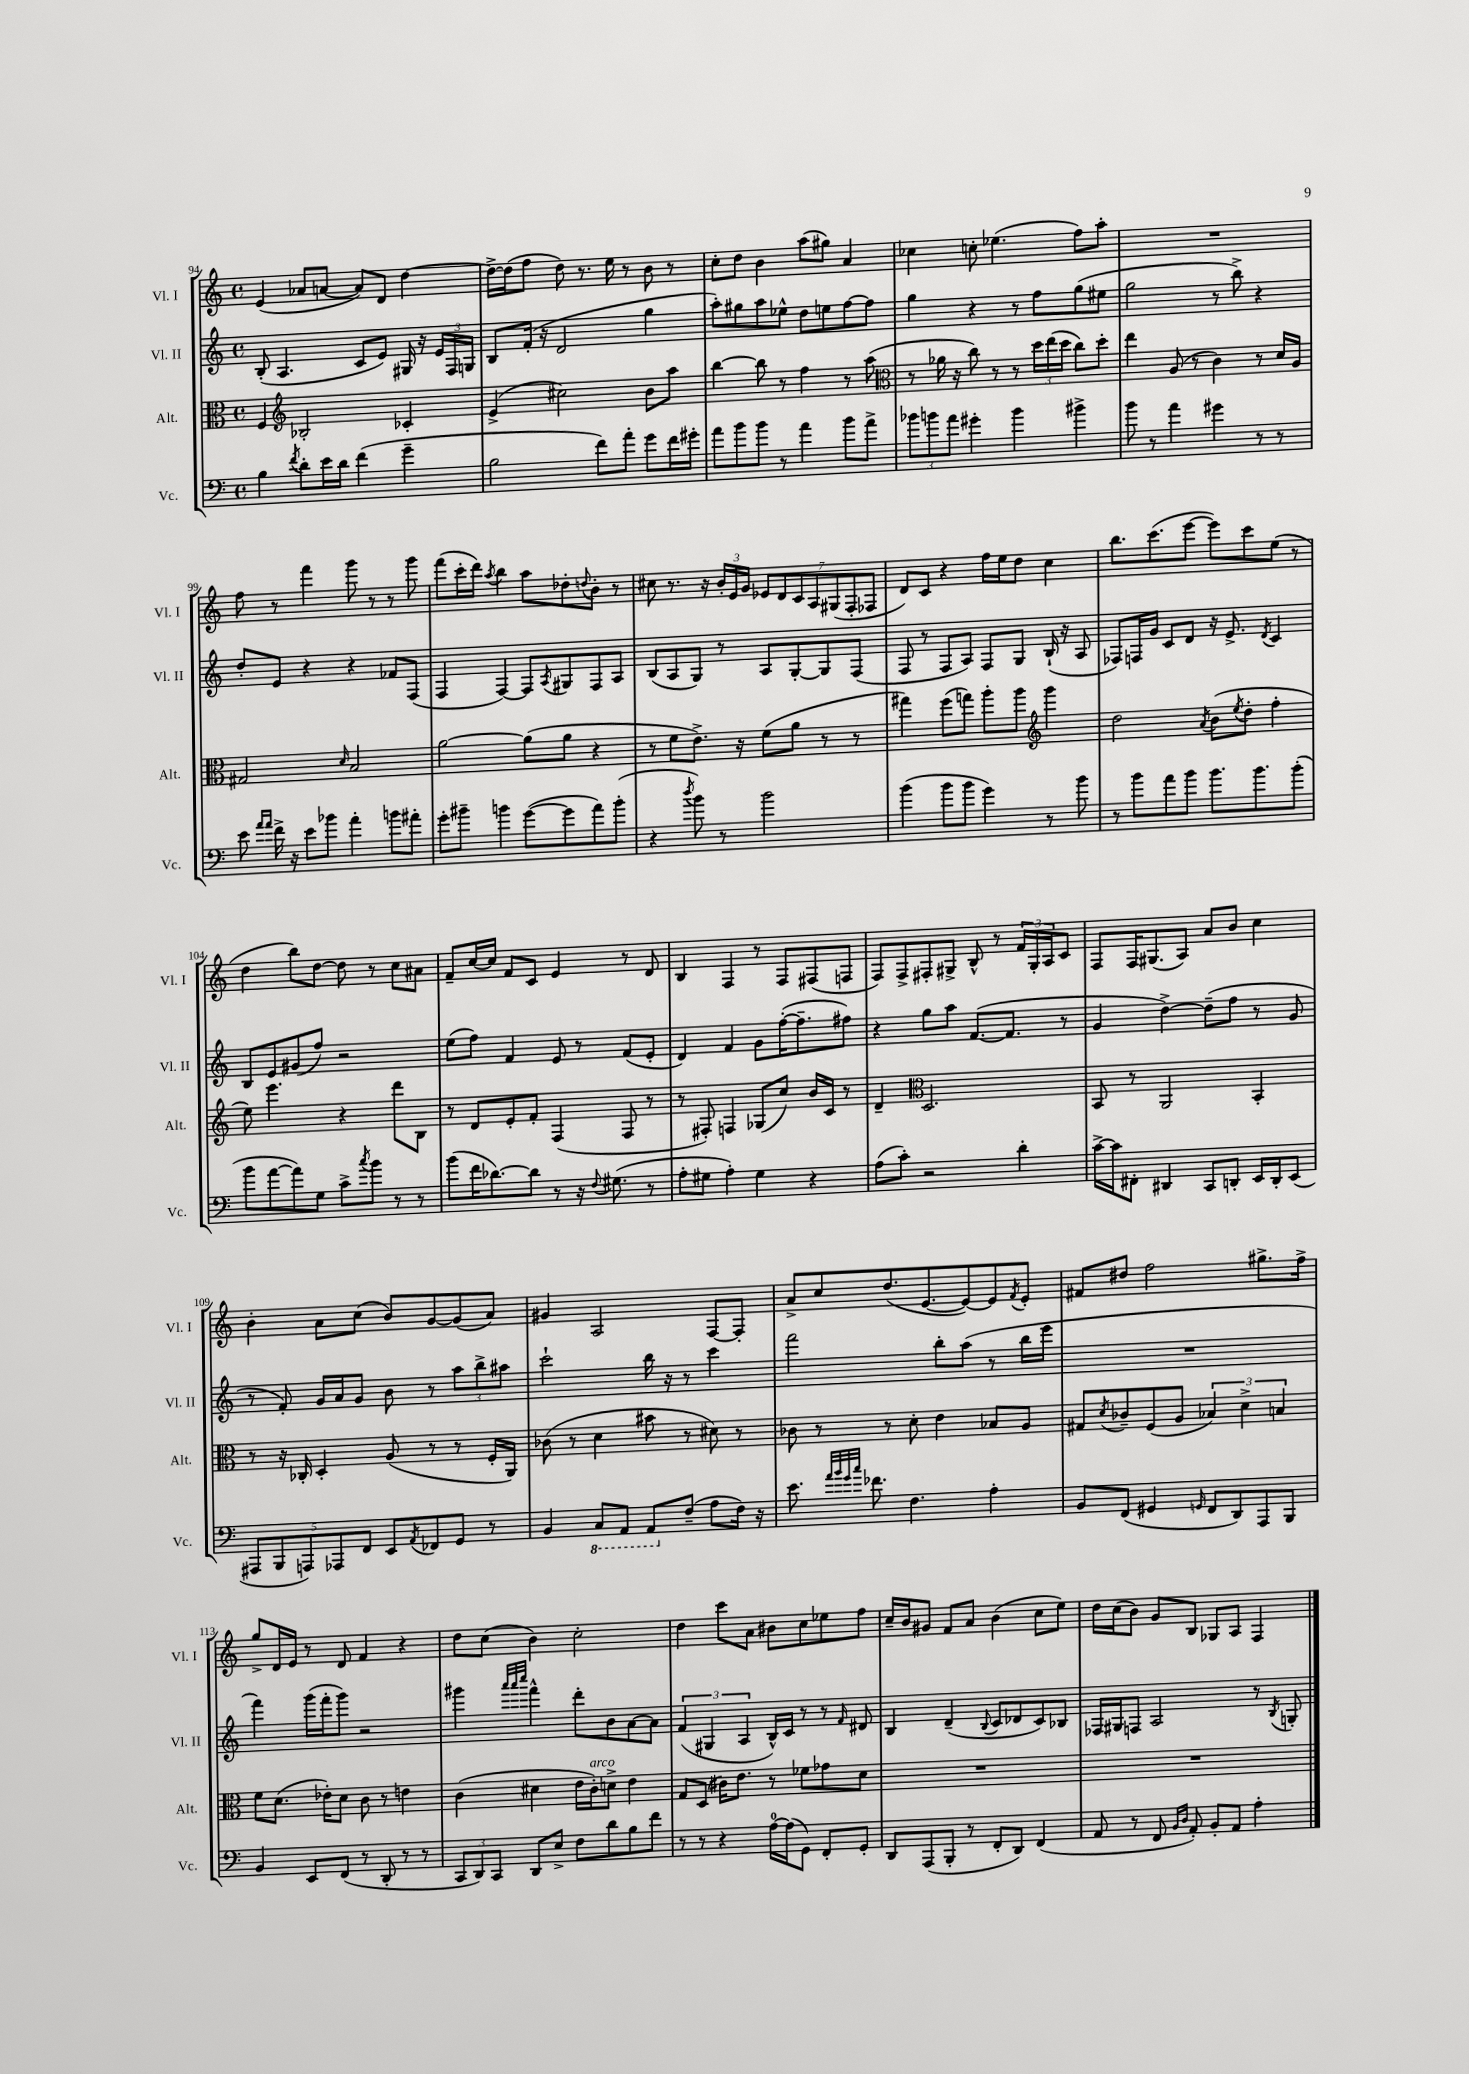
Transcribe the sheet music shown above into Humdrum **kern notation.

**kern	**kern	**kern	**kern
*part4	*part3	*part2	*part1
*staff4	*staff3	*staff2	*staff1
*I"Vc.	*I"Alt.	*I"Vl. II	*I"Vl. I
*I'Vc.	*I'Alt.	*I'Vl. II	*I'Vl. I
*clefF4	*clefC3	*clefG2	*clefG2
*k[]	*k[]	*k[]	*k[]
*M4/4	*M4/4	*M4/4	*M4/4
*met(c)	*met(c)	*met(c)	*met(c)
=94	=94	=94	=94
4B\	4F/	(8B'/	(4e/
.	.	4.A/	.
8qf/	.	.	.
*	*clefG2	*	*
8d'\L	2B-X'/	.	8a-X/L
16e\L	.	.	[8an/J
16d\JJ	.	.	.
(4f\	.	8c/L	8a/L])
.	.	8e/J)	8d/J
4g~\	4c-X'/	16G#X/	[4dd\
.	.	16r	.
.	.	24e/LL	.
.	.	24F/	.
.	.	24Gn/JJ	.
=95	=95	=95	=95
2B\	(4e^/	8B/L	16dd^\LL_
.	.	.	(16dd\J]
.	.	(16f'/Jk	8ff\J
.	.	16r	.
.	2cc#X\)	2d/	8dd\)
.	.	.	8.r
8f\L)	.	.	.
.	.	.	16ee\
8a'\J	.	.	8r
8g\L	8b\L	4gg\	8b\
16f\L	8aa\J	.	8r
16g#X'\JJ	.	.	.
=96	=96	=96	=96
8a\L	[4bb\	8aa'\L)	8cc'\L
8b\	.	8gg#X\	8dd\J
8b\J	8bb\]	8aa\	4b\
8r	8r	8ee-X^^\J	.
4a\	4ff\	8dd\L	(8aa\L
.	.	8een\	8gg#X\J)
8b\L	8r	[8ff\	4a/
8a^\J	(8aa\	8ff\J]	.
=97	=97	=97	=97
*	*clefC3	*	*
12b-X\L	8r	4gg\	4cc-X\
12bn\	.	.	.
.	16a-X\	.	.
12a\J	.	.	.
.	16r	.	.
4g#X'\	8cc\)	4r	8ccn'\
.	8r	.	(4.ee-X\
4b\	8r	8r	.
.	24dd\LL	8ff\L	.
.	(24ee\	.	.
.	24dd\JJ	.	.
4b#X^\	8cc\L)	(8gg\	8ff\L)
.	8dd'\J	8ee#X\J	8aa'\J
=98	=98	=98	=98
8b\	4ee\	2gg\	1r
8r	.	.	.
4a\	(8A/	.	.
.	8r	.	.
4g#X\	4c\)	8r	.
.	.	8bb^\)	.
8r	8r	4r	.
8r	16d/LL	.	.
.	16A/JJ	.	.
!!LO:LB:g=z
=99	=99	=99	=99
8e\	2G#X/	8dd'/L	8ff\
16qqa/LL	.	.	.
16qqa/JJ	.	.	.
16f^\	.	8e/J	8r
16r	.	.	.
8e\L	.	4r	4fff\
8b-X\J	.	.	.
.	16qqd/	.	.
4a'\	2B/	4r	8ggg\
.	.	.	8r
8bn\L	.	8f-X/L	8r
8a#X'\J	.	(8F/J	8ggg\
=100	=100	=100	=100
8g'\L	[2a\	4F/	(8fff\L
8b#X~\J	.	.	16ccc'\L
.	.	.	16ddd\JJ)
.	.	.	8qaa/
4bn\	.	[4F/)	4bb\
([8g\L	(8a\L]	8F/L]	8aa\L
.	.	8qA/	.
8g\]	8a\J	8G#X/	8dd-X'\
.	.	.	8qqddn/
8a\)	4r	8F/	8b'\J
(8b'\J	.	8A/J	8r
=101	=101	=101	=101
4r	8r	(8B/L	8cc#X\
.	8f\L	8A/	8.r
8qdd/	.	.	.
8b\)	8.e^\J)	8G/J)	.
.	.	.	16r
8r	.	8r	24b'/LL
.	.	.	24e/
.	16r	.	.
.	.	.	24g/JJ
2b\	(8f\L	8A/L	14e-X/L
.	.	.	14d/
.	8a\J	[8G'/	.
.	.	.	14c/
.	.	.	14A/
.	8r	8G/]	.
.	.	.	(14G#X/
.	.	.	14F'/
.	8r	(8F/J	.
.	.	.	14F-X/J
=102	=102	=102	=102
(4b\	4gg#X\)	8F/	8d/L)
.	.	8r	8c/J
8b\L	(8ff\L	8F/L	4r
8b\J	8ggn\J)	8A/J)	.
4g\)	8aa'\L	8F/L	16ff\LL
.	.	.	16ee\J
.	8aa\J	8G/J	8dd\J
*	*clefG2	*	*
8r	4ggg\	(16B`/	4cc\
.	.	16r	.
8b\	.	8A/	.
=103	=103	=103	=103
8r	2dd\	8F-X/L)	8.bb\L
8b\L	.	16Fn/L	.
.	.	16g/JJ	(8.ccc\
8a\	.	8c/L	.
8b\J	.	8d/J	[8eee\J
.	8qa/	.	.
8.b\L	(8b\L	16r	8eee\L])
.	.	8.e^/	.
.	8qee/	.	.
.	8dd'\J	.	8ccc\
8.b\	.	.	.
.	.	8qd/	.
.	4ff'\	4c/	(8ee\J
(8b'\J	.	.	8r
!!LO:LB:g=z
=104	=104	=104	=104
8b\L	8ee\)	8B/L	4dd\
[8a\	4.eee\	8e/	.
8a\])	.	(8g#X/	8bb\L)
8G\J	.	8ff/J)	[8dd\J
8c^\L	4r	2r	8dd\]
8qcc/	.	.	.
8b\J	.	.	8r
8r	8ddd\L	.	8cc\L
8r	8B\J	.	8a#X\J
=105	=105	=105	=105
(8b\L	8r	(8ee\L	8f~/L
16f\K	8d/L	8ff\J)	[16cc/L
[8.d-X\)	.	.	16cc/JJ]
.	8e'/	4f/	8f/L
8d-\J]	8f'/J	.	8c/J
8r	(4F/	8e/	4e/
16r	.	8r	.
8qqF/	.	.	.
(8.G#X\	.	.	.
.	8F/	(8f/L	8r
8r	8r	8e'/J	8d/
=106	=106	=106	=106
8A'\L	8r	4d/)	4B/
8G#X\J	8F#X'/)	.	.
4A'\)	4Fn/	4f/	4F/
4G#\	(8G-X/L	8g\L	8r
.	8cc/J)	([16ff'\K	8F/L
.	.	8.ff~\]	.
4r	16b/LL	.	(8F#X/
.	16c/JJ	.	.
.	8r	8ff#X\J)	8Fn/J
=107	=107	=107	=107
(8A\L	4d~/	4r	8F/L)
8c'\J)	.	.	8F^/
*	*clefC3	*	*
2r	2.D/	8gg\L	8F#X'/
.	.	8aa\J	8G#X^/J
.	.	([8.f/L	8B^^/
.	.	.	8r
.	.	8.f/J]	.
4d'\	.	.	24f/LL
.	.	.	24G#'/
.	.	.	24A/J
.	.	8r	8c/J
=108	=108	=108	=108
[16c^\LL	8BB/	4g/	8F/L
16c\J]	.	.	.
8FF#X'\J	8r	.	16F/K
.	.	.	(8.G#X/
4DD#X/	2AA/	[4dd^\)	.
.	.	.	8A/J)
8CC/L	.	(8dd~\L]	8a/L
8DDn'/J	.	8ff\J	8b/J
16EE/LL	4BB'/	8r	4cc\
16DD'/J	.	.	.
(8EE/J	.	8g/	.
!!LO:LB:g=z
=109	=109	=109	=109
10AAA#X/L	8r	8r	4b'\
10BBB/	.	.	.
.	16r	8f'/)	.
.	16C-X'/	.	.
10AAAn/)	.	.	.
.	4D'/	16g/LL	8a\L
10AAA-X/	.	.	.
.	.	16a/J	.
.	.	8g/J	(8cc\J
10FF/J	.	.	.
8EE/L	(8A/	8b\	8b/L)
8qAA/	.	.	.
8FF-X/	8r	8r	[8g/
8GG/J	8r	12aa\L	(8g/]
.	.	12bb^\	.
8r	16F'/LL	.	8a/J)
.	.	12aa#X\J	.
.	16AA/JJ)	.	.
=110	=110	=110	=110
4BB/	(8c-X\	2ccc`\	4g#X/
.	8r	.	.
*8ba	*	*	*
8CC/L	4d\	.	2A/
8AAA/J	.	.	.
8AAA/L	8b#X\	16bb\	.
.	.	16r	.
*X8ba	*	*	*
(8F~/J	8r	8r	.
8A\L	8d#X\)	4ccc\	[8F/L
16F\Jk)	8r	.	8F'/J]
16r	.	.	.
=111	=111	=111	=111
8.e\	8c-X\	2fff\	8a^/L
.	8r	.	8cc/
32qqa/LLL	.	.	.
32qqb/	.	.	.
32qqg/	.	.	.
32qqcc/JJJ	.	.	.
8.f-X\	.	.	.
.	8r	.	(8.dd/
4.F\	8d'\	.	.
.	.	.	[8.e/
.	4e\	8bb'\L	.
.	.	(8aa\J	8e/_)
4A'\	8B-X/L	8r	8e/]
.	.	.	8qf/
.	8A/J	16bb\LL	8e'/J
.	.	16eee\JJ	.
=112	=112	=112	=112
8BB/L	8G#X/L	1r	8f#X/L
.	8qd/	.	.
(8FF/J	8c-X~/	.	8dd#X/J
4GG#X/	(8F/	.	2ff\
.	8A/J	.	.
16qqGGn/	.	.	.
8FF/L	6B-X/)	.	.
8DD/)	.	.	.
.	6d^\	.	.
8AAA/	.	.	8.gg#X^\L
.	6Bn/	.	.
8BBB/J	.	.	.
.	.	.	16ff^\Jk
!!LO:LB:g=z
=113	=113	=113	=113
4BB/	8f\L	4fff\)	8gg^/L
.	(8.d\J	.	16d/L
.	.	.	16e/JJ
8EE/L	.	(16ggg\LL	8r
.	16e-X'\KL)	16fff'\J	.
(8FF/J	8d\J	8ggg\J)	8d/
8r	8c\	2r	4f/
8DD'/	8r	.	.
8r	4en\	.	4r
8r	.	.	.
=114	=114	=114	=114
12CC/L	(4c\	4ggg#X\	8dd\L
12DD/)	.	.	.
.	.	.	(8cc\J
12CC/J	.	.	.
.	.	32qqaaa/LLL	.
.	.	32qqaaa/	.
.	.	32qqcccc/JJJ	.
8DD/L	4d#X\	4fff^^\	4b\)
8E^/J	.	.	.
8F\L	16e\LL	8ddd'\L	2cc'\
!	!LO:TX:a:i:t=arco	!	!
.	16c'\J)	.	.
8d\	8dn^\J	8b\	.
8B\	4e\	[8a\	.
8f\J	.	8a\J]	.
=115	=115	=115	=115
8r	8G/L	(6f/	4dd\
8r	(8D/J	.	.
.	.	6G#X/	.
4r	16c#X\KL)	.	8ccc\L
.	8.e\J	.	.
.	.	6A/	.
.	.	.	8a\J
[16A\LL	8r	16B^^/LL)	8b#X\L
(16A\J]	.	16c/JJ	.
8GG\J)	8f-X\L	8r	8cc\
8FF'/L	8g-X\	8r	8ee-X\
.	.	16qqf/	.
8GG'/J	8d\J	8d#X/	8ff\J
=116	=116	=116	=116
8DD/L	1r	4B/	16cc~/LL
.	.	.	16b/J
(8AAA/	.	.	8g#X/J
8BBB'/J	.	(4d~/	8f/L
8r	.	.	8a/J
.	.	8qqB/	.
8FF'/L	.	8c/L	(4b\
8DD/J)	.	8d-X/	.
(4FF/	.	8c/)	8cc\L
.	.	8B-X/J	8ee\J)
=117	=117	=117	=117
8AA/	1r	16F-X/LL	16dd\LL
.	.	16G#X/J	(16cc\J
8r	.	8Fn/J	8b\J)
8FF/	.	2A/	8g/L
16qqBB/LL	.	.	.
16qqD/JJ	.	.	.
8AA'/)	.	.	8B/J
8BB'/L	.	.	8G-X/L
8AA/J	.	.	8A/J
4A'\	.	8r	4F/
.	.	8qB/	.
.	.	8Gn'/	.
==	==	==	==
*-	*-	*-	*-
